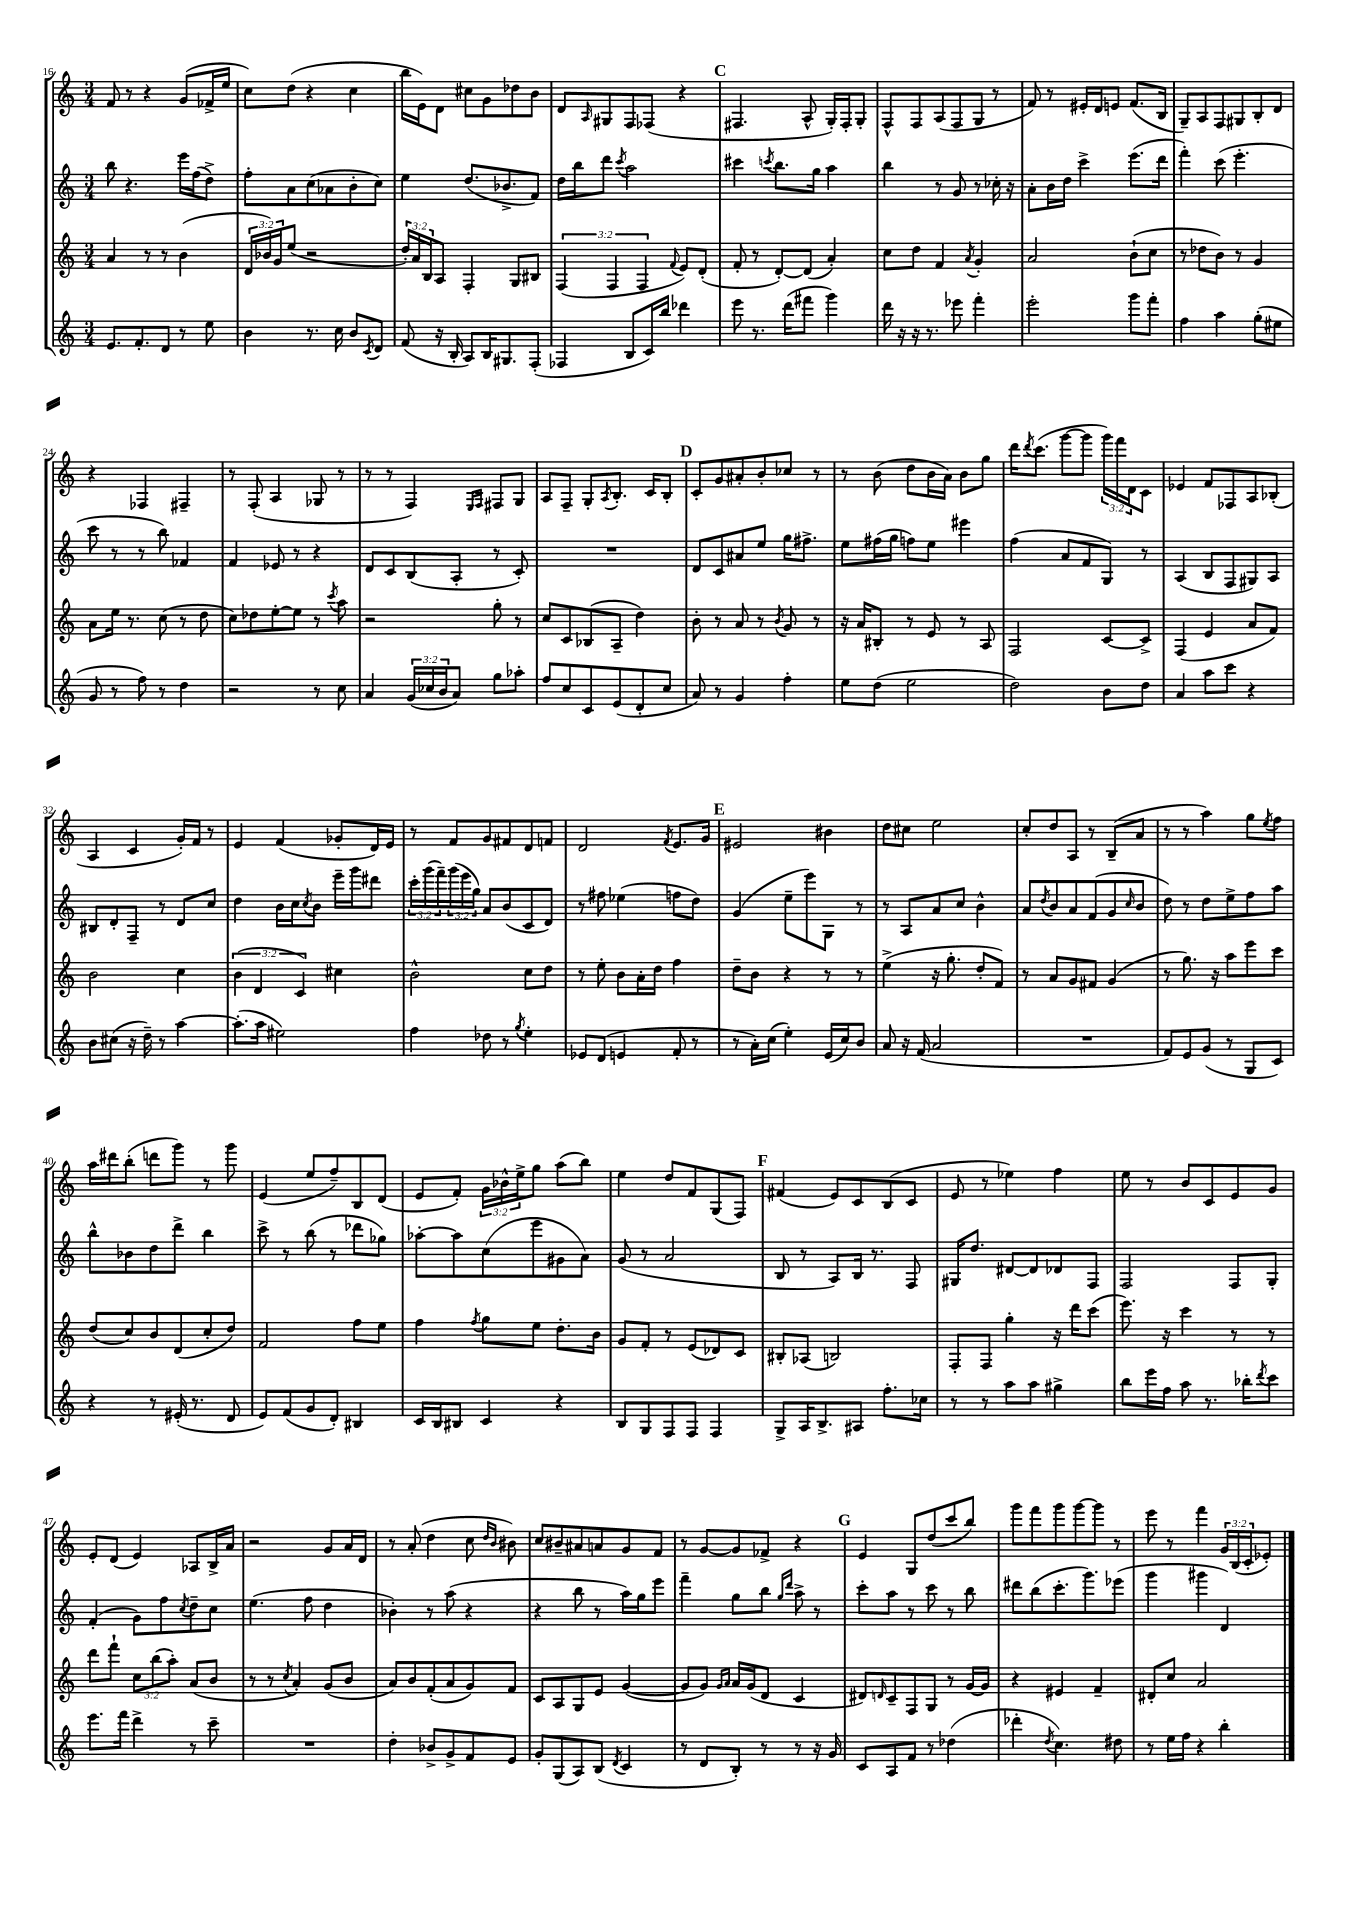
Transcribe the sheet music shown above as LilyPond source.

<<
\new StaffGroup <<
\new Staff = "s0" {
    \clef treble \key c \major \numericTimeSignature \time 3/4 \override Staff.TupletNumber.text = #tuplet-number::calc-fraction-text
    f'8 r8 r4 g'8( fes'16-> e''16 |
    c''8) d''8( r4 c''4 |
    b''16 e'16) d'8 cis''8 g'8 des''8 b'8 |
    d'8 \grace { a16 } gis8 f8 fes8( r4 |
    \mark \markup { \bold "C" } fis4. a8-^ g16-.) fis16-. g8-. |
    f8-^ f8 a8( f8 g8 r8 |
    f'8) r8 eis'16-. d'16 e'8 f'8.( b16 |
    g8--) a8 f8 gis8 b8-. d'8 |
    r4 fes4 fis4-- |
    r8 f8-.( a4 ges8 r8 |
    r8 r8 f4) \grace { e16 f16 } fis8 g8 |
    a8 f8-- g8-. \acciaccatura { a8 } b8.-. c'16 b8-. |
    \mark \markup { \bold "D" } c'8-. g'8 ais'8-. b'8-. ces''8 r8 |
    r8 b'8( d''8 b'16 a'16) b'8 g''8 |
    d'''16 \acciaccatura { d'''8 } c'''8.( g'''8~ g'''8 \tuplet 3/2 { g'''16) f'''16 d'16 } c'8 |
    ees'4 f'8 fes8 a8 bes8-.( |
    a4 c'4 g'16-.) f'16 r8 |
    e'4 f'4( ges'8-. d'16) e'16 |
    r8 f'8 g'8 fis'8 d'8 f'8 |
    d'2 \acciaccatura { f'8 } e'8. g'16 |
    \mark \markup { \bold "E" } eis'2 bis'4 |
    d''8 cis''8 e''2 |
    c''8-. d''8 a8 r8 b8--( a'8 |
    r8 r8 a''4) g''8 \acciaccatura { e''8 } f''8 |
    a''16 dis'''16 b''8-.( d'''8 g'''8) r8 g'''8 |
    e'4( e''8 f''8--) b8 d'8( |
    e'8 f'8-.) \tuplet 3/2 { g'16 bes'16-^ e''16-> } g''8 a''8( b''8) |
    e''4 d''8 f'8 g8( f8) |
    \mark \markup { \bold "F" } fis'4( e'8) c'8 b8( c'8 |
    e'8 r8 ees''4) f''4 |
    e''8 r8 b'8 c'8 e'8 g'8 |
    e'8-. d'8( e'4) aes8 b16-> a'16 |
    r2 g'8 a'16 d'16 |
    r8 a'8-.( d''4 c''8 \grace { d''16 b'16 } bis'8) |
    c''8 bis'8-- ais'8 a'8 g'8 f'8 |
    r8 g'8~ g'8 fes'8-> r4 |
    \mark \markup { \bold "G" } e'4 g8 d''8( c'''8 b''8) |
    g'''8 f'''8 g'''8 g'''8~ g'''8 r8 |
    e'''8 r8 f'''4 \tuplet 3/2 { g'16 b16( c'16-. } ees'8-.) \bar "|." |
}
\new Staff = "s1" {
    \clef treble \key c \major \numericTimeSignature \time 3/4 \override Staff.TupletNumber.text = #tuplet-number::calc-fraction-text
    b''8 r4. e'''16 f''16( d''8->) |
    f''8-. a'8 c''8( aes'8 b'8-. c''8) |
    e''4 d''8.( bes'8.-> f'8) |
    d''16 b''16 d'''8 \acciaccatura { c'''8 } a''2 |
    \mark \markup { \bold "C" } cis'''4 \acciaccatura { c'''8 } b''8. g''16 a''4 |
    b''4 r8 g'8 r8 ces''16-. r16 |
    a'8-. b'16 d''16 c'''4-> e'''8.( d'''16 |
    f'''4-.) c'''8( e'''4.-. |
    c'''8 r8 r8 b''8) fes'4 |
    f'4 ees'8 r8 r4 |
    d'8 c'8 b8( a8-. r8 c'8-.) |
    R2. |
    \mark \markup { \bold "D" } d'8 c'8 ais'8 e''8 g''16 fis''8.-> |
    e''8 fis''16( g''16 f''8) e''8 eis'''4 |
    f''4( a'8 f'8 g8) r8 |
    a4( b8 f8 gis8) a8 |
    bis8 d'8-. f8-- r8 d'8 c''8 |
    d''4 b'16 c''16 \acciaccatura { c''8 } b'8 e'''16-- g'''16 dis'''8 |
    \tuplet 3/2 { c'''16-. g'''16( f'''16--) } \tuplet 3/2 { g'''16( e'''16 g''16) } a'8 b'8( c'8 d'8) |
    r8 fis''8 ees''4( f''8 d''8) |
    \mark \markup { \bold "E" } g'4( e''8-- e'''8) g8 r8 |
    r8 a8 a'8 c''8 b'4-^ |
    a'8 \acciaccatura { d''8 } b'8 a'8 f'8( g'8 \grace { c''16 } b'8 |
    d''8) r8 d''8 e''8-> f''8 a''8 |
    b''8-^ bes'8 d''8 d'''8-> b''4 |
    c'''8-> r8 b''8( r8 des'''8 ges''8) |
    aes''8~-. aes''8 c''8( e'''8 gis'8 a'8) |
    g'8( r8 a'2 |
    \mark \markup { \bold "F" } b8 r8 a8) b16 r8. f8 |
    gis16 d''8. dis'8~ dis'8 des'8 f8 |
    f2 f8 g8-. |
    f'4-.( g'8) f''8 \acciaccatura { c''8 } d''8-- c''8 |
    e''4.( f''8 d''4 |
    bes'4-.) r8 a''8( r4 |
    r4 b''8 r8 a''16) g''16 e'''8 |
    f'''4-- g''8 b''8 \grace { g''16 d'''16 } a''8-> r8 |
    \mark \markup { \bold "G" } c'''8-. a''8 r8 c'''8 r8 b''8 |
    dis'''8 b''8( c'''8.-. g'''8.) ees'''8( |
    g'''4 gis'''4 d'4) \bar "|." |
}
\new Staff = "s2" {
    \clef treble \key c \major \numericTimeSignature \time 3/4 \override Staff.TupletNumber.text = #tuplet-number::calc-fraction-text
    a'4 r8 r8 b'4( |
    \tuplet 3/2 { d'16 bes'16) g'16 } e''8( r2 |
    \tuplet 3/2 { d''16-.) a'16 b16 } a8 f4-. g8 bis8 |
    \tuplet 3/2 { f4( f4 f4 } \appoggiatura { f'8 } e'8) d'8-.( |
    \mark \markup { \bold "C" } f'8-. r8 d'8~-.) d'8( a'4-.) |
    c''8 d''8 f'4 \acciaccatura { a'8 } g'4-. |
    a'2 b'8-!( c''8 |
    r8 des''8 b'8) r8 g'4 |
    a'8 e''16 r8. c''8( r8 d''8 |
    c''8) des''8 e''8~-. e''8 r8 \acciaccatura { c'''8 } a''8 |
    r2 g''8-. r8 |
    c''8 c'8 bes8( a8-- d''4) |
    \mark \markup { \bold "D" } b'8-. r8 a'8 r8 \acciaccatura { b'8 } g'8 r8 |
    r16 a'16 bis8-. r8 e'8 r8 a8 |
    f2 c'8~ c'8-> |
    f4( e'4 a'8 f'8) |
    b'2 c''4 |
    \tuplet 3/2 { b'4( d'4 c'4) } cis''4 |
    b'2-^ c''8 d''8 |
    r8 e''8-. b'8 a'16-. d''16 f''4 |
    \mark \markup { \bold "E" } d''8-- b'8 r4 r8 r8 |
    e''4->( r16 g''8.-. d''8-. f'8) |
    r8 a'8 g'8 fis'8 g'4( |
    r8 g''8.) r16 a''8 e'''8 c'''8 |
    d''8( c''8) b'8 d'8( c''8-. d''8) |
    f'2 f''8 e''8 |
    f''4 \acciaccatura { f''8 } g''8 e''8 d''8.-. b'16 |
    g'8 f'8-. r8 e'8( des'8) c'8 |
    \mark \markup { \bold "F" } bis8-. aes8( b2) |
    f8-. f8 g''4-. r16 d'''16 c'''8( |
    e'''8.) r16 c'''4 r8 r8 |
    d'''8 f'''8-! \tuplet 3/2 { c''8 b''8( a''8-.) } a'8( b'8 |
    r8 r8 \acciaccatura { c''8 } a'4-.) g'8( b'8 |
    a'8) b'8 f'8-.( a'8 g'8) f'8 |
    c'8 a8 g8 e'8 g'4~( |
    g'8 g'8) \grace { g'16 a'16 } a'16 g'16( d'8 c'4 |
    \mark \markup { \bold "G" } dis'8) \grace { d'16 } c'8-- f8 g8 r8 g'16~ g'16 |
    r4 eis'4 f'4-- |
    dis'8-. c''8 a'2 \bar "|." |
}
\new Staff = "s3" {
    \clef treble \key c \major \numericTimeSignature \time 3/4 \override Staff.TupletNumber.text = #tuplet-number::calc-fraction-text
    e'8. f'8.-. d'8 r8 e''8 |
    b'4 r8. c''16 b'8 \acciaccatura { c'8 } d'8 |
    f'8( r16 b16-. a8) b16 gis8. f8-.( |
    fes4 b8 c'16) b''16 des'''4 |
    \mark \markup { \bold "C" } e'''8 r8. d'''16( fis'''8 g'''4) |
    d'''16 r16 r16 r8. ees'''8 f'''4-. |
    e'''2-. g'''8 f'''8-. |
    f''4 a''4 g''8-.( eis''8 |
    g'8 r8 f''8) r8 d''4 |
    r2 r8 c''8 |
    a'4 \tuplet 3/2 { g'16( ces''16 b'16 } a'8) g''8 aes''8-. |
    f''8 c''8 c'8 e'8( d'8-. c''8 |
    \mark \markup { \bold "D" } a'8) r8 g'4 f''4-. |
    e''8 d''8( e''2 |
    d''2) b'8 d''8 |
    a'4 a''8 c'''8 r4 |
    b'8 cis''8( r16 d''16--) r8 a''4~ |
    a''8.-.( a''16 eis''2) |
    f''4 des''8 r8 \acciaccatura { g''8 } e''4-. |
    ees'8 d'8( e'4 f'8-. r8 |
    \mark \markup { \bold "E" } r8 a'16-.) c''16( e''4-.) e'16( c''16) b'8 |
    a'8 r16 f'16( a'2 |
    R2. |
    f'8) e'8 g'8( r8 g8 c'8) |
    r4 r8 eis'16-.( r8. d'8 |
    e'8) f'8( g'8 d'8-.) bis4 |
    c'16 b16 bis8 c'4 r4 |
    b8 g8 f8 f8 f4 |
    \mark \markup { \bold "F" } g8-> a16 b8.-> ais8 f''8.-. ces''16 |
    r8 r8 a''8 a''8 gis''4-> |
    b''8 e'''16 f''16 a''8 r8. bes''16-. \acciaccatura { d'''8 } c'''8 |
    e'''8. f'''16 d'''4-> r8 c'''8-- |
    R2. |
    d''4-. bes'8-> g'8-> f'8 e'8 |
    g'8-. g8( a8) b8( \acciaccatura { d'8 } c'4 |
    r8 d'8 b8-.) r8 r8 r16 g'16 |
    \mark \markup { \bold "G" } c'8 a8 f'8 r8 des''4( |
    des'''4-. \acciaccatura { d''8 } c''4.) dis''8 |
    r8 e''16 f''16 r4 b''4-. \bar "|." |
}
>>
>>
\layout { \context { \Score currentBarNumber = #16 } }
